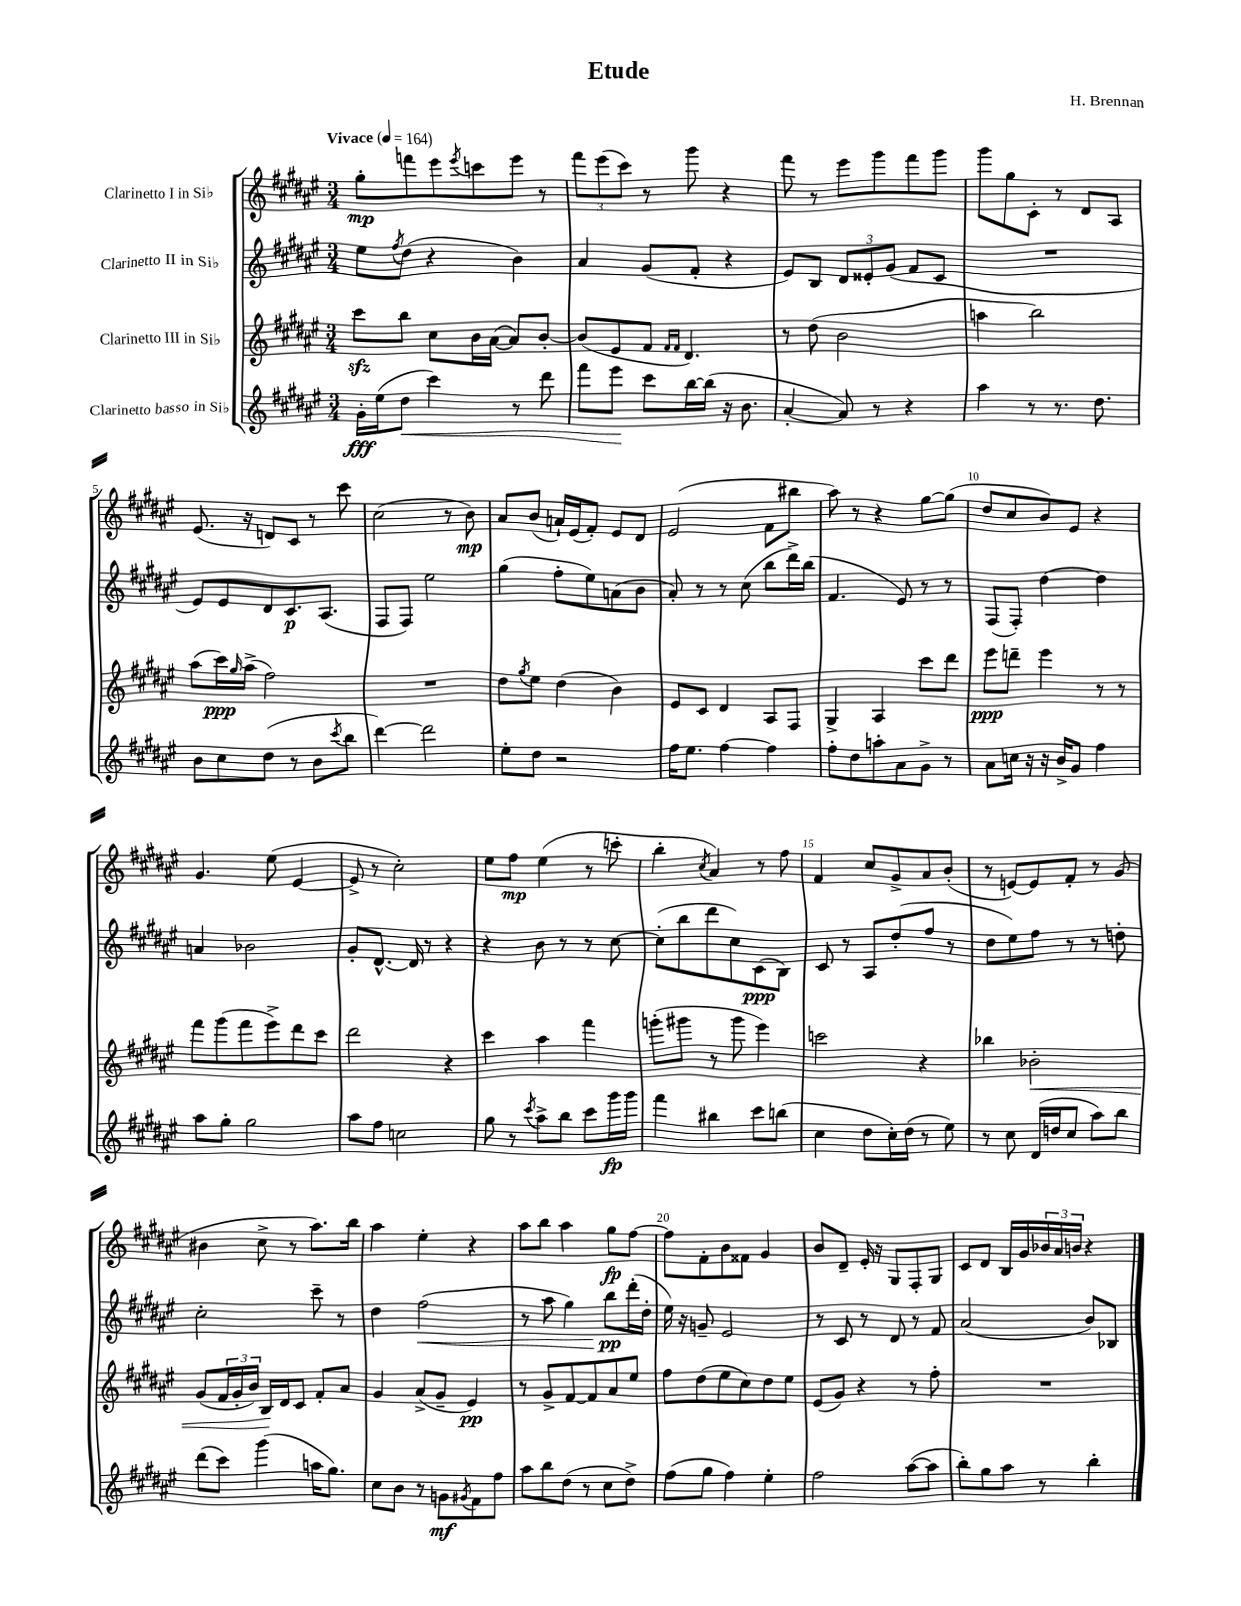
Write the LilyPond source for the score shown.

\header { title = "Etude" composer = "H. Brennan" }
<<
\new StaffGroup <<
\new Staff = "s0" \with { instrumentName = "Clarinetto I in Sib" } {
    \clef treble \key fis \major \numericTimeSignature \time 3/4 \tempo "Vivace" 4 = 164
    gis''8-.\mp f'''8 eis'''8 \acciaccatura { eis'''8 } c'''8 eis'''8 r8 |
    \tuplet 3/2 { fis'''8 eis'''8( cis'''8) } r8 gis'''8 r4 |
    fis'''8 r8 eis'''8 gis'''8 fis'''8 gis'''8 |
    gis'''8 gis''8 cis'8-. r8 dis'8 ais8 |
    eis'8.( r16 d'8) cis'8 r8 cis'''8 |
    cis''2( r8 b'8\mp) |
    ais'8 b'8( a'16-!) eis'16( fis'8-.) eis'8 dis'8 |
    eis'2( fis'8 bis''8 |
    ais''8) r8 r4 gis''8~ gis''8( |
    dis''8 cis''8 b'8) eis'8 r4 |
    gis'4. eis''8( eis'4~ |
    eis'8-> r8 cis''2-.) |
    eis''8 fis''8\mp eis''4( r8 c'''8-. |
    b''4-. \acciaccatura { cis''8 } ais'4) r8 fis''8 |
    fis'4 cis''8 gis'8-> ais'8 b'8-.( |
    r8 e'8~) e'8 fis'8-. r8 gis'8( |
    bis'4 cis''8-> r8 ais''8.) b''16 |
    ais''4 eis''4-. r4 |
    ais''8 b''8 ais''4 gis''8\fp fis''8~ |
    fis''8 fis'8-. b'8 fisis'8 gis'4 |
    b'8 dis'8-- eis'16-. r16 gis8 fis8-. gis8 |
    cis'8 dis'8 b16 gis'16 \tuplet 3/2 { bes'16 ais'16 b'16 } r4 \bar "|." |
}
\new Staff = "s1" \with { instrumentName = "Clarinetto II in Sib" } {
    \clef treble \key fis \major \numericTimeSignature \time 3/4
    eis''8 \acciaccatura { fis''8 } dis''8( r4 b'4) |
    ais'4 gis'8( fis'8-. r4 |
    eis'8) b8 \tuplet 3/2 { dis'8 eisis'8-. gis'8( } fis'8 cis'8 |
    R2. |
    eis'8) eis'8 dis'8 cis'8.\p ais8.( |
    fis8 fis8) eis''2 |
    gis''4( fis''8-. eis''8) a'8( b'8 |
    ais'8-.) r8 r8 cis''8( b''8 dis'''16->) b''16( |
    fis'4. eis'8) r8 r8 |
    fis8( fis8-.) dis''4~ dis''4 |
    a'4 bes'2 |
    gis'8-. dis'8.~-^ dis'16 r8 r4 |
    r4 b'8 r8 r8 cis''8~ |
    cis''8-.( b''8 dis'''8 cis''8) cis'8\ppp( b8) |
    cis'8 r8 ais8 dis''8-.( fis''8 r8 |
    dis''8 eis''8) fis''8 r8 r8 d''8-. |
    cis''2-. cis'''8-- r8 |
    dis''4 fis''2\<( |
    r8 ais''8 gis''4) b''8\pp\! dis'''16-.( dis''16-. |
    eis''16) r16 g'8-- eis'2 |
    r8 cis'8 r8 dis'8 r8 fis'8 |
    ais'2( b'8) bes8 \bar "|." |
}
\new Staff = "s2" \with { instrumentName = "Clarinetto III in Sib" } {
    \clef treble \key fis \major \numericTimeSignature \time 3/4
    cis'''8\sfz b''8 cis''8 b'16 ais'16~( ais'8) b'8~-. |
    b'8( eis'8 fis'8 \grace { fis'16 fis'16 } dis'4.) |
    r8 dis''8( b'2 |
    a''4 b''2) |
    ais''8( cis'''16\ppp) \grace { gis''16 } ais''16->( fis''2) |
    R2. |
    dis''8 \acciaccatura { gis''8 } eis''8 dis''4( b'4) |
    eis'8 cis'8 dis'4 ais8 fis8 |
    gis4-> ais4 cis'''8 dis'''8 |
    eis'''8\ppp d'''8-- eis'''4 r8 r8 |
    fis'''8 gis'''8( fis'''8 eis'''8->) dis'''8 cis'''8 |
    dis'''2 r4 |
    cis'''4 ais''4 fis'''4 |
    g'''8-.( gis'''8 r8 gis'''8 eis'''4) |
    c'''2 r4 |
    bes''4 bes'2-.\< |
    gis'8( \tuplet 3/2 { fis'16 gis'16-. b'16) } b16\! dis'16 cis'8 fis'8-. ais'8 |
    gis'4 ais'8->( gis'8-- eis'4\pp) |
    r8 gis'8-> fis'8~ fis'8 ais'8 eis''8 |
    fis''8 dis''8( eis''8 cis''8) dis''8 eis''8 |
    eis'8( gis'8) r4 r8 fis''8-. |
    R2. \bar "|." |
}
\new Staff = "s3" \with { instrumentName = "Clarinetto basso in Sib" } {
    \clef treble \key fis \major \numericTimeSignature \time 3/4
    gis'16-.\fff eis''16( dis''8\< cis'''4) r8 dis'''8 |
    fis'''8 eis'''8\! cis'''8 b''16~ b''16( r16 b'8. |
    ais'4~-. ais'8) r8 r4 |
    ais''4 r8 r8. dis''8. |
    b'8 cis''8 dis''8( r8 b'8 \acciaccatura { cis'''8 } b''8 |
    dis'''4~) dis'''2 |
    eis''8-. dis''8 r2 |
    fis''16 eis''8. fis''4~ fis''4 |
    fis''8-. dis''8 a''8-. ais'8 gis'8-> r8 |
    ais'8 c''16 r16 r16 b'16-> gis'8 fis''4 |
    ais''8 gis''8-. gis''2 |
    ais''8 fis''8 c''2 |
    gis''8 r8 \acciaccatura { cis'''8 } ais''8-> b''8 cis'''8 gis'''16\fp gis'''16 |
    fis'''4 bis''4 cis'''8 b''8( |
    cis''4 dis''8 cis''16-.) dis''16( r8 eis''8) |
    r8 cis''8 dis'16( d''16 cis''8 ais''8) b''8 |
    dis'''8( cis'''8) gis'''4( a''16 gis''8.) |
    cis''8 b'8 r8 g'8\mf \acciaccatura { gis'8 } fis'8 fis''8 |
    ais''8 b''8 dis''8( r8 cis''8 dis''8->) |
    fis''8( gis''8 fis''4) eis''4-. |
    fis''2 ais''8~( ais''8 |
    b''8-.) gis''8 ais''8 r8 b''4-. \bar "|." |
}
>>
>>
\layout { \context { \Score \override BarNumber.break-visibility = ##(#f #t #t) barNumberVisibility = #(every-nth-bar-number-visible 5) } }
